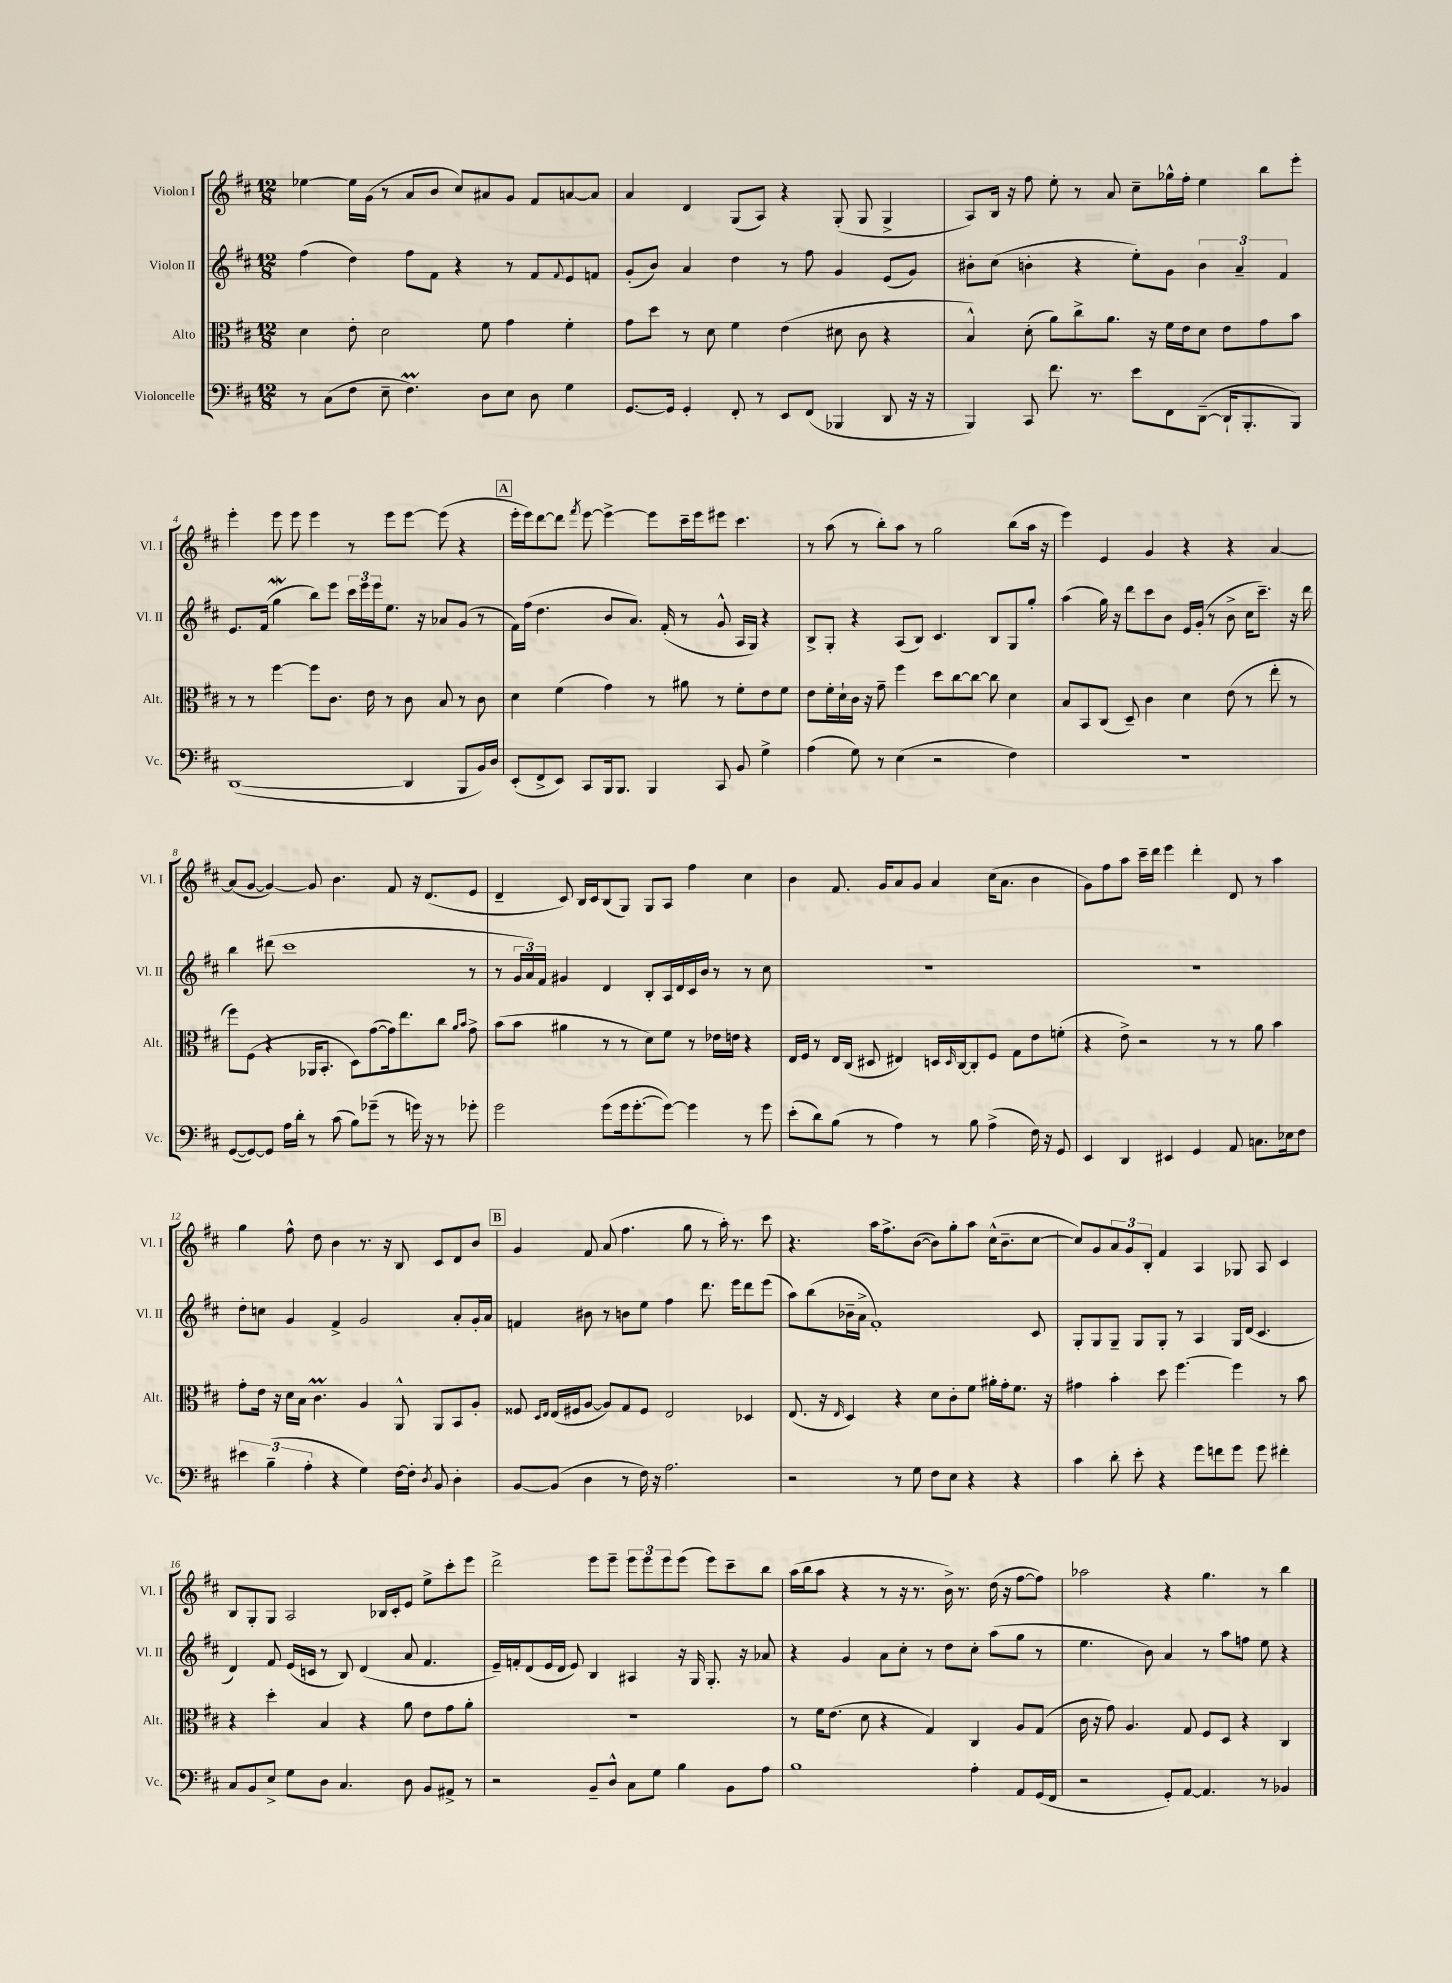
<<
\new StaffGroup <<
\new Staff = "s0" \with { instrumentName = "Violon I" shortInstrumentName = "Vl. I" } {
    \clef treble \key d \major \numericTimeSignature \time 12/8
    ees''4~ ees''16 g'16( r8 a'8 b'8 cis''8) ais'8 g'8 fis'8 a'8~ a'8 |
    a'4 d'4 g8( a8) r4 g8-.( g8 g4-> |
    a8) b16 r16 fis''8 e''8-. r8 a'8 cis''8-- ges''16-^ fis''16-. e''4 b''8 e'''8-. |
    e'''4-. e'''8 e'''8 e'''4 r8 e'''8 e'''8~ e'''8( r4 |
    \mark \markup { \box "A" } e'''16-. e'''16) d'''8~ d'''8 \acciaccatura { fis'''8 } e'''8~ e'''4~-> e'''8 cis'''16-- e'''16 eis'''8 cis'''4. |
    r8 a''8( r8 b''8-.) a''8 r8 g''2 b''8( a''16 r16 |
    e'''4) e'4 g'4 r4 r4 a'4~ |
    a'8( g'8~ g'4~) g'8 b'4. fis'8 r16 d'8.( e'8 |
    d'4-- cis'8) b16 cis'16 b8( g8) g8 a8 fis''4 cis''4 |
    b'4 fis'8. g'16 a'8 g'8 a'4 cis''16( a'8. b'4 |
    g'8) fis''8 a''8 cis'''16-- d'''16 e'''4 d'''4-. d'8 r8 a''4 |
    g''4 fis''8-^ d''8 b'4 r8. r16 b8 cis'8 d'8 b'8 |
    \mark \markup { \box "B" } g'4 fis'8 a'8( fis''4. g''8 r8 a''16-.) r8. cis'''8 |
    r4. a''16 fis''8.-> b'8~( b'8) g''8-. a''8 cis''16-^( b'8.-- cis''8~ |
    cis''8) g'8 \tuplet 3/2 { a'8 g'8 b8-. } fis'4 a4 ges8 a8 cis'4 |
    b8 g8-. g8 a2 bes16 cis'16-. e'8 e''8-> cis'''8-. e'''8 |
    d'''2-> e'''8 e'''8-- \tuplet 3/2 { e'''8 e'''8 e'''8 } e'''8( e'''8) cis'''8-- b''8 |
    a''16( b''16 a''8 r4 r8 r16 r8. b'16->) r8. d''16( r16 fis''8~ fis''8) |
    aes''2 r4 g''4. r8 b''4 \bar "|." |
}
\new Staff = "s1" \with { instrumentName = "Violon II" shortInstrumentName = "Vl. II" } {
    \clef treble \key d \major \numericTimeSignature \time 12/8
    fis''4( d''4) fis''8 fis'8 r4 r8 fis'8 \appoggiatura { fis'8 } e'8 f'8 |
    g'8-.( b'8) a'4 d''4 r8 fis''8 g'4 e'8( g'8) |
    bis'8-. cis''8( b'4-. r4 e''8-.) g'8 \tuplet 3/2 { b'4 a'4-- fis'4 } |
    e'8. fis'16( g''4\mordent b''8) e'''8 \tuplet 3/2 { cis'''16 e'''16 e'''16 } e''8. r16 aes'8 g'8( r8 |
    \mark \markup { \box "A" } fis'16) fis''16( d''4. b'8 a'8.) fis'16-.( r8 g'8-^ a16 g16) r4 |
    b8-> g8-. r4 a8( b8) cis'4. b8 g8 g''8-. |
    a''4( g''16) r16 d'''8 cis'''8 b'8 e'16 g'16-.( r8 b'8-> cis''16 cis'''8.--) r16 d'''16 |
    b''4 dis'''8( cis'''1 r8 |
    r8 \tuplet 3/2 { g'16 a'16) fis'16 } gis'4 d'4 b8-. a16 d'16 cis'16 b'16 r8 r8 cis''8 |
    R1. |
    R1. |
    d''8-. c''8 g'4 fis'4-> g'2 a'8-. g'16-. a'16 |
    \mark \markup { \box "B" } f'4 bis'8 r8 b'8 e''8 fis''4 d'''8. e'''16 d'''8 e'''8( |
    a''8) b''8( bes'16-- a'16-> fis'1-.) cis'8 |
    g8-. g8 g8-- g8 g8-. r8 a4 g16 d'16( cis'4. |
    d'4) fis'8 e'16( c'16 r8 b8) d'4( a'8 fis'4. |
    e'16--) f'16-. d'8( e'16 d'16 e'8) b4 ais4 r16 g16 g8.-. r16 aes'8 |
    r4 g'4 a'8 cis''8-. r8 d''8 cis''8-. a''8( g''8 r8 |
    e''4. b'8) a'4 r8 a''8 f''8 e''8 r4 \bar "|." |
}
\new Staff = "s2" \with { instrumentName = "Alto" shortInstrumentName = "Alt." } {
    \clef alto \key d \major \numericTimeSignature \time 12/8
    d'4 e'8-. d'2 fis'8 g'4 fis'4-. |
    g'8 d''8 r8 d'8 fis'4 e'4( dis'8 cis'8 r4 |
    b4-^) d'8-.( a'8) cis''8-> a'8. r16 fis'16 e'16 d'8 e'8 g'8 b'8 |
    r8 r8 fis''4~ fis''8 cis'8. e'16 r8 cis'8 b8 r8 cis'8 |
    \mark \markup { \box "A" } d'4 fis'4( g'4) r8 ais'8 r8 fis'8-. e'8 fis'8 |
    e'8 fis'16-. d'16-! cis'16 r16 g'8-- fis''4 d''8 cis''8~ cis''8~ cis''8 d'4 |
    b8 b,8 cis8( d8--) cis'4 d'4 e'8( r8 e''8-. r8 |
    fis''8) fis8( r4 aes,16 b,8.-. d8) g'8~( g'16) e''8. cis''8 \grace { a'16 b'16 } g'8-> |
    b'8( b'8 ais'4 r8 r8 d'8) fis'8 r8 ees'16 e'16 r4 |
    e16 fis16 r8 e16 cis16( dis8 eis4) d16 \grace { d16 } cis16~ cis8-. fis8 g8 e'8 f'8-.( |
    r4 e'8->) r2 r8 r8 a'8 b'4 |
    g'8-. e'16 r16 d'16 b16 cis'4.\prall a4 a,8-^ a,8 b,8 a8-. |
    \mark \markup { \box "B" } fisis8 \grace { d16 e16 } e16( fis16 a8~ a8) g8 fis8 e2 des4 |
    e8.( r16 \grace { e16 } d4) r4 d'8 cis'8-. fis'8 ais'16-. g'16-. fis'8. r16 |
    gis'4 b'4-. d''8 fis''4.~ fis''4 r8 b'8 |
    r4 d''4-. b4 r4 a'8 e'8 g'8 a'8-. |
    R1. |
    r8 fis'16 e'8.( d'8 r4 g4) cis4 a8 g8( |
    cis'16 r16 g'8) a4. g8 fis8 d8 r4 cis4 \bar "|." |
}
\new Staff = "s3" \with { instrumentName = "Violoncelle" shortInstrumentName = "Vc." } {
    \clef bass \key d \major \numericTimeSignature \time 12/8
    r8 cis8( fis8 e8-- fis4.\prall) d8 e8 d8 g4 |
    g,8.~ g,16 g,4-. fis,8-. r8 e,8 fis,8( bes,,4 d,8 r16 r16 |
    b,,4) cis,8 fis'8. r8. e'8 fis,8 d,8~--( d,16-! b,,8.-. b,,8) |
    d,1~( d,4 b,,8 b,16) d16 |
    \mark \markup { \box "A" } e,8-.( fis,8-> e,8) cis,8 b,,16 b,,8. b,,4 cis,8 b,8 g4-> |
    a4( g8) r8 e4( r2 fis4) |
    R1. |
    g,8~( g,8~) g,8 a16 d'16-. r8 cis'8( b8) ges'8--( r8 g'16) r16 r8 ges'8-. |
    g'2 g'8( g'16 g'8.~-. g'8~) g'4 r8 g'8 |
    e'8-.( d'8) b8( r8 a4) r8 b8 a4->( fis16) r16 g,8 |
    e,4 d,4 eis,4 g,4 a,8 c8. ees16 fis8 |
    \tuplet 3/2 { eis'4 b4--( a4-. } r4 g4) fis16~ fis16-. \acciaccatura { d8 } b,8 d4-. |
    \mark \markup { \box "B" } b,8~ b,8( d4 r8 fis16) r16 a2. |
    r2 r8 g8 fis8 e8 r4 r4 |
    cis'4 d'8-. e'8-. r4 g'8 f'8 g'8 g'8 fis'4-. |
    cis8 b,8 e8-> g8 d8 cis4. d8 b,8 ais,8-> r8 |
    r2 b,8-- d8-^ cis8 g8 b4 b,8 a8 |
    b1 a4-. a,8 g,16( fis,16 |
    r2 g,8-.) a,8~ a,4. r8 bes,4 \bar "|." |
}
>>
>>
